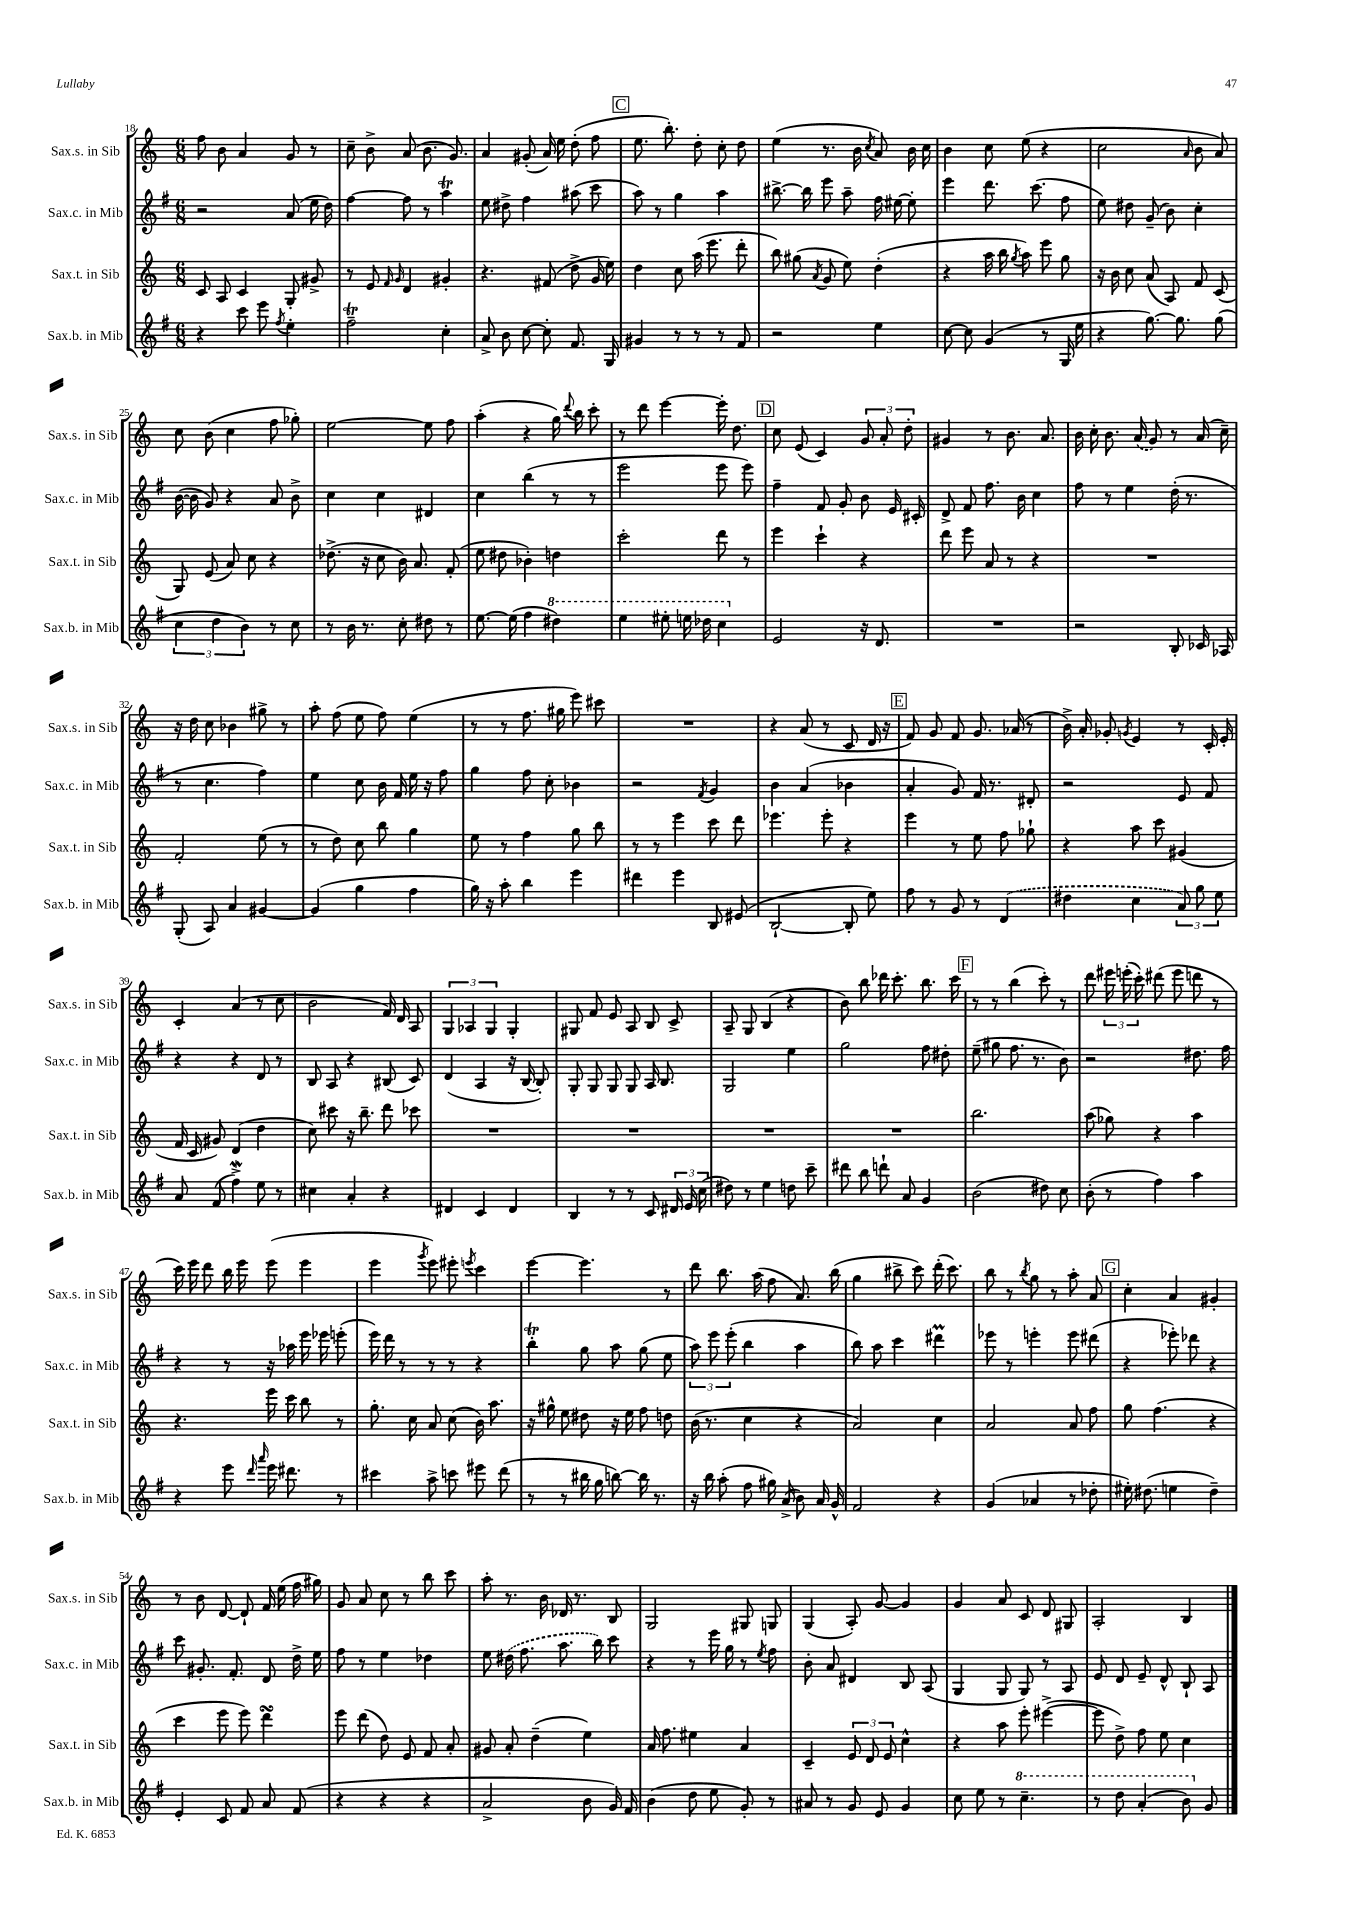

**kern	**kern	**kern	**kern
*staff4	*staff3	*staff2	*staff1
*clefG2	*clefG2	*clefG2	*clefG2
*k[f#]	*k[]	*k[f#]	*k[]
*M6/8	*M6/8	*M6/8	*M6/8
4r	8c/	2r	8ff\
.	8A/	.	8b\
8ccc\	4c/	.	4a/
8eee\	.	.	.
8qff#/	.	.	.
4ee'\	8G'/	(8a/	8g/
.	8g#^/	16ee\	8r
.	.	16dd\)	.
=	=	=	=
2ff#~\	8r	[4ff#\	8cc~\
.	8e/	.	8b^\
.	16qqf/	.	.
.	16qqg/	.	.
.	4d/	8ff#\]	(8a/
.	.	8r	8.b\
4cc'\	4g#'/	4aa\	.
.	.	.	8.g/)
=	=	=	=
8a^/	4.r	8ee\	4a/
8b\	.	8dd#^\	.
[8cc\	.	4ff#\	(8g#'/
8cc'\]	(8f#/	.	16a/)
.	.	.	16ee\
8.f#/	8dd^\	(8aa#\	(8dd'\
.	16g/	8ccc\	8ff\
16G/	16ee\)	.	.
=	=	=	=
4g#/	4dd\	8aa\)	8.ee\
.	.	8r	.
.	.	.	8.bb'\)
8r	8cc\	4gg\	.
8r	(16aa\	.	8dd'\
.	8.eee\	.	.
8r	.	4aa\	8cc'\
8f#/	8ddd'\	.	8dd\
=	=	=	=
2r	8bb\)	[8.bb#^\	(4ee\
.	(8gg#\	.	.
.	.	16bb#\]	.
.	8qa/	.	.
.	8g/	8eee\	8.r
.	8ee\)	8aa~\	.
.	.	.	16b\
.	.	.	8qcc/
4ee\	(4dd'\	16ff#\	8a/)
.	.	[16ee#\	.
.	.	8ee#'\]	16b\
.	.	.	16cc\
=	=	=	=
[8cc\	4r	4eee\	4b\
8cc\]	.	.	.
(4g/	16aa\	8.ddd\	8cc\
.	16bb\	.	.
.	8qgg/	.	.
.	8aa\)	.	(8ee\
.	.	(8.ccc\	.
8r	8eee\	.	4r
16G/	8gg\	8ff#\	.
16ee\	.	.	.
=	=	=	=
4r	16r	8ee\)	2cc\
.	16b\	.	.
.	8cc\	8dd#\	.
[8.gg\)	(8a/	(8g~/	.
.	8A/)	8b\)	.
8.gg\]	.	.	.
.	.	.	16qqa/
.	8f/	4cc'\	8b\
(8gg\	(8c/	.	8a/)
=	=	=	=
6cc\	8G/)	([16b\	8cc\
.	.	16b\]	.
.	(8e/	8g/)	(8b\
6dd\	.	.	.
.	8a/)	4r	4cc\
6b\)	.	.	.
.	8cc\	.	.
8r	4r	8a/	8ff\
8cc\	.	8b^\	8gg-'\)
=	=	=	=
8r	(8.dd-^\	4cc\	[2ee\
16b\	.	.	.
8.r	16r	.	.
.	8cc\	4cc\	.
8cc'\	16b\)	.	.
.	8.a/	.	.
8dd#\	.	4d#/	8ee\]
8r	(8f'/	.	8ff\
=	=	=	=
[8.ee\	8ee\	4cc\	(4aa'\
.	8dd#\	.	.
(16ee\]	.	.	.
4ff#\	4b-'\)	(4bb\	4r
4ddd#\)	4dd\	8r	16gg\)
.	.	.	8qqddd/
.	.	.	16bb\
.	.	8r	8ccc'\
=	=	=	=
4eee\	2ccc'\	2eee\	8r
.	.	.	8ddd\
8eee#'\	.	.	[4eee\
16eee\	.	.	.
16ddd-\	.	.	.
4ccc\	8ddd\	8eee\	16eee'\]
.	.	.	8.dd\
.	8r	8eee\)	.
=	=	=	=
2e/	4eee\	4ff#~\	8cc\
.	.	.	(8e/
.	4ccc`\	8f#/	4c/)
.	.	8g'/	.
16r	4r	8b\	12g/
8.d/	.	.	.
.	.	.	12a'/
.	.	16e/	.
.	.	.	12dd'\
.	.	16c#'/	.
=	=	=	=
2.r	8ddd\	8d^/	4g#/
.	8eee\	8f#/	.
.	8a/	8.ff#\	8r
.	8r	.	8.b\
.	.	16b\	.
.	4r	4cc\	.
.	.	.	8.a/
=	=	=	=
2r	2.r	8ff#\	16b\
.	.	.	16cc'\
.	.	8r	8.b\
.	.	4ee\	.
.	.	.	(16a/
.	.	.	8g/)
8B'/	.	(16dd'\	8r
.	.	8.r	.
16c-/	.	.	(16a/
16A-/	.	.	16cc~\)
=	=	=	=
(8G'/	2f'/	8r	16r
.	.	.	16dd\
8A/)	.	4.cc\	8cc\
4a/	.	.	4b-\
[4g#/	(8ee\	4ff#\)	8gg#^\
.	8r	.	8r
=	=	=	=
(4g#/]	8r	4ee\	8aa'\
.	8dd\)	.	(8ff\
4gg\	8cc\	8cc\	8ee\
.	8bb\	16b\	8ff\)
.	.	16f#/	.
4ff#\	4gg\	16ee\	(4ee\
.	.	16r	.
.	.	8ff#\	.
=	=	=	=
16gg\)	8ee\	4gg\	8r
16r	.	.	.
8aa'\	8r	.	8r
4bb\	4ff\	8ff#\	8.ff\
.	.	8cc'\	.
.	.	.	16gg#\
4eee\	8gg\	4b-\	8eee\)
.	8bb\	.	8ccc#\
=	=	=	=
4ddd#\	8r	2r	2.r
.	8r	.	.
4eee\	4eee\	.	.
.	.	8qf#/	.
8B/	8ccc\	4g/	.
(8e#/	8ddd\	.	.
=	=	=	=
[2B`/	4.eee-\	4b\	4r
.	.	(4a/	(8a/
.	8eee-'\	.	8r
8B'/]	4r	4b-\	8c/
8ee\)	.	.	16d/
.	.	.	16r
=	=	=	=
8ff#\	4eee\	4a'/	8f/)
8r	.	.	8g/
8g/	8r	8g/)	8f/
8r	8ee\	16f#/	8.g/
.	.	8.r	.
(4d/	8ff\	.	.
.	.	.	(16a-/
.	8gg-`\	8d#'/	8r
=	=	=	=
4dd#\	4r	2r	16b^\)
.	.	.	16a'/
.	.	.	8g-'/
.	.	.	8qg/
4cc\	8aa\	.	4e/
.	8ccc\	.	.
12a/)	(4g#/	8e/	8r
12gg\	.	.	.
.	.	8f#/	16c'/
12ee\	.	.	.
.	.	.	16e'/
=	=	=	=
8a/	16f/	4r	4c'/
.	16c/	.	.
(8f#/	8g#/)	.	.
4ff#^\)	(4d/	4r	(4a/
8ee\	4dd\	8d/	8r
8r	.	8r	8cc\
=	=	=	=
4cc#\	8cc\)	8B/	2b\
.	8ccc#\	8A/	.
4a'/	16r	4r	.
.	8.bb~\	.	.
4r	8ddd\	(8B#/	16f/)
.	.	.	16d/
.	8ccc-\	8c/)	8A/
=	=	=	=
4d#/	2.r	(4d/	6G/
.	.	.	6A-/
4c/	.	4A/	.
.	.	.	6G/
4d#/	.	16r	4G'/
.	.	[16B/	.
.	.	8B'/])	.
=	=	=	=
4B/	2.r	8G'/	8G#/
.	.	8G/	8f/
8r	.	8G/	8e/
8r	.	8G/	8A/
8c/	.	16A/	8B/
.	.	8.B/	.
24d#/	.	.	8c^/
24e/	.	.	.
(24cc\	.	.	.
=	=	=	=
8dd#\)	2.r	2G/	8A~/
8r	.	.	8G/
4ee\	.	.	(4B/
8dd\	.	4ee\	4r
8ccc~\	.	.	.
=	=	=	=
8ddd#\	2.r	2gg\	8b\)
8bb\	.	.	8bb\
8ddd`\	.	.	16ddd-\
.	.	.	8.ccc'\
8a/	.	.	.
4g/	.	8ff#\	8.bb\
.	.	8dd#'\	.
.	.	.	16ccc\
=	=	=	=
(2b\	2.bb\	(8ee~\	8r
.	.	8gg#\	8r
.	.	8.ff#\	(4bb\
.	.	8.r	.
8dd#\)	.	.	8ccc'\)
8cc\	.	8b\)	8r
=	=	=	=
(8b'\	(8aa\	2r	8ddd\
8r	8gg-\)	.	24eee#\
.	.	.	(24eee'\
.	.	.	24ccc'\)
4ff#\)	4r	.	(8ddd#\
.	.	.	8eee\
4aa\	4aa\	8.dd#\	8ddd\
.	.	.	8r
.	.	16ff#\	.
=	=	=	=
4r	4.r	4r	16ccc\)
.	.	.	16eee\
.	.	.	8ddd\
8eee\	.	8r	16bb\
.	.	.	16eee\
16qqddd/	.	.	.
16qqaaa/	.	.	.
16eee\	16eee\	16r	(8eee\
8.ddd#\	16ccc\	16aa-\	.
.	8bb\	16eee\	4eee\
.	.	16eee-\	.
8r	8r	(8eee'\	.
=	=	=	=
4ccc#\	8.gg'\	16eee\)	4eee\
.	.	16ddd\	.
.	.	8r	.
.	16cc\	.	.
.	.	.	8qggg/
8aa^\	8a/	8r	8eee\)
8ccc\	(8cc\	8r	8eee#'\
.	.	.	8qeee/
8eee#\	16b\)	4r	4ccc\
.	8.aa\	.	.
(8ddd\	.	.	.
=	=	=	=
8r	16r	4bb'\	[4eee\
.	16gg#^^\	.	.
8r	8ee\	.	.
16bb#\	8dd#\	8gg\	4.eee\]
16gg\	.	.	.
[8bb\)	16r	8aa\	.
.	16ee\	.	.
16bb\]	8ff\	(8gg\	.
8.r	.	.	.
.	8dd\	8ee\	8r
=	=	=	=
16r	(16b\	12aa\)	8ddd\
16bb\	8.r	.	.
.	.	12eee\	.
(8aa'\	.	.	8.bb\
.	.	(12eee'\	.
8ff#\	4cc\	4bb\	.
.	.	.	(16aa\
16gg#\)	.	.	8ff\
(16a^/	.	.	.
8b\)	4r	4aa\	8.a/)
16a/	.	.	.
16g^^/	.	.	(16bb\
=	=	=	=
2f#/	2a/)	8bb\)	4gg\
.	.	8aa\	.
.	.	4ccc\	8bb#^\
.	.	.	8ccc\)
4r	4cc\	4ddd#\	(16ddd'\
.	.	.	8.ccc\)
=	=	=	=
(4g/	2a/	8eee-\	8bb\
.	.	8r	8r
.	.	.	8qbb/
4a-/	.	4eee'\	8gg\
.	.	.	8r
8r	8a/	8eee\	8aa'\
8dd-'\	8ff\	(8ddd#\	8a/
=	=	=	=
16ee#'\)	8gg\	4r	4cc'\
(8.dd#\	.	.	.
.	(4.ff\	.	.
4ee\	.	8eee-'\)	4a/
.	.	8ddd-\	.
4dd#~\)	4r	4r	4g#'/
=	=	=	=
4e'/	4ccc\	8ccc\	8r
.	.	8.g#'/	8b\
8c/	8eee\	.	[8d/
.	.	8.f#'/	.
8f#/	8eee\)	.	8d`/]
8a/	4ddd\	8d/	16f/
.	.	.	(16ee\
(8f#/	.	16dd^\	16ff\
.	.	16ee\	16gg#\)
=	=	=	=
4r	8eee\	8ff#\	8g/
.	(8ddd\	8r	8a/
4r	8dd\)	4ee\	8cc\
.	8e/	.	8r
4r	8f/	4dd-\	8bb\
.	8a'/	.	8ccc\
=	=	=	=
2a^/	8g#/	8ee\	8aa'\
.	8a'/	(16dd#\	8.r
.	.	8.ff#\	.
.	(4dd~\	.	.
.	.	.	16b\
.	.	8.aa\	16d-/
.	.	.	8.r
8b\	4ee\)	.	.
.	.	16bb\)	.
16g/)	.	8ccc\	8B/
16f#/	.	.	.
=	=	=	=
(4b\	16a/	4r	2G/
.	8.ff\	.	.
8dd\	4ee#\	8r	.
8ee\	.	16eee\	.
.	.	16gg\	.
8g'/)	4a/	8r	8G#/
.	.	8qee/	.
8r	.	8ff#\	8G/
=	=	=	=
8a#/	4c~/	8b'\	(4G/
8r	.	8a/	.
8g/	12e/	4d#/	8A'/)
.	12d/	.	.
8e/	.	.	[8g/
.	12e/	.	.
4g/	4cc^^\	8B/	4g/]
.	.	(8A/	.
=	=	=	=
8cc\	4r	4G/	4g/
8ee\	.	.	.
8r	8aa\	8G/	8a/
4.ccc~\	8eee'\	8G/)	8c/
.	([4eee#^\	8r	8d/
.	.	8A/	8G#/
=	=	=	=
8r	8eee#\]	8e/	2A'/
8ddd\	8dd^\)	8d/	.
(4aa'/	8ff\	8e~/	.
.	8ee\	8d^^/	.
8bb\)	4cc\	8B`/	4B/
8g/	.	8A/	.
==	==	==	==
*-	*-	*-	*-
